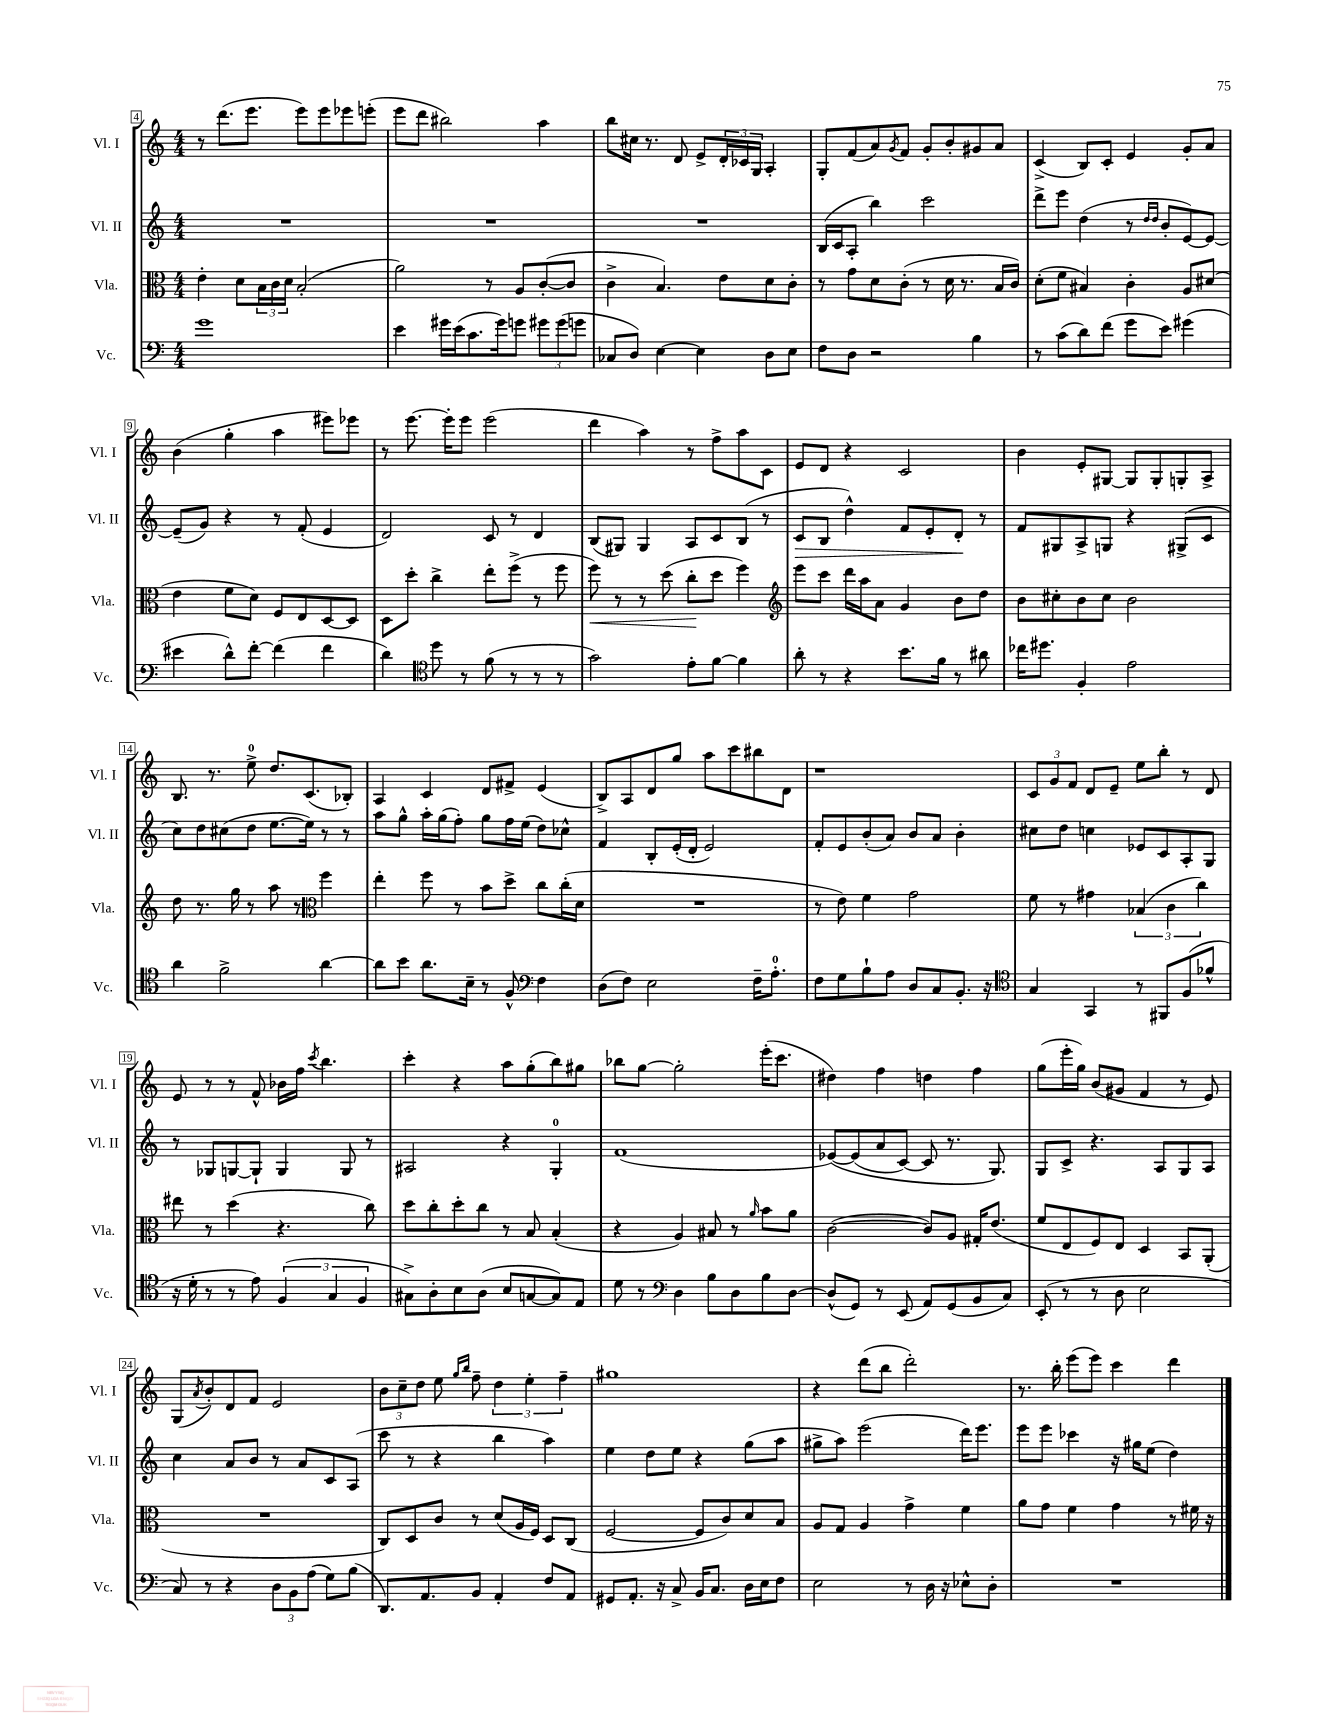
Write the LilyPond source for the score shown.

<<
\new StaffGroup <<
\new Staff = "s0" \with { instrumentName = "Vl. I" shortInstrumentName = "Vl. I" } {
    \clef treble \key c \major \numericTimeSignature \time 4/4
    r8 d'''8.( e'''8. e'''8) e'''8 ees'''8 e'''8-.( |
    e'''8 d'''8 bis''2) a''4 |
    b''8 cis''16 r8. d'8 e'8-> \tuplet 3/2 { d'16-. ces'16 g16 } a4-. |
    g8-. f'8( a'8) \acciaccatura { g'8 } f'8 g'8-. b'8-. gis'8 a'8 |
    c'4->( b8) c'8-. e'4 g'8-. a'8 |
    b'4( g''4-. a''4 eis'''8) ees'''8 |
    r8 e'''8.~ e'''16-. e'''8 e'''2( |
    d'''4 a''4) r8 f''8-> a''8 c'8 |
    e'8 d'8 r4 c'2 |
    b'4 e'8-. gis8~ gis8 gis8-. g8-. a8-> |
    b8. r8. e''8-0-> d''8. c'8.( bes8-.) |
    a4 c'4 d'8 fis'8-> e'4( |
    b8->) a8 d'8 g''8 a''8 c'''8 bis''8 d'8 |
    r1 |
    \tuplet 3/2 { c'8 g'8 f'8 } d'8 e'8-- e''8 b''8-. r8 d'8 |
    e'8 r8 r8 f'8-^ bes'16 f''16 \acciaccatura { c'''8 } b''4. |
    c'''4-. r4 a''8 g''8-.( b''8) gis''8 |
    bes''8 g''8~ g''2-. e'''16-.( c'''8. |
    dis''4) f''4 d''4 f''4 |
    g''8( e'''16-. g''16) b'8( gis'8 f'4 r8 e'8) |
    g8( \acciaccatura { a'8 } b'8-.) d'8 f'8 e'2 |
    \tuplet 3/2 { b'8 c''8-- d''8 } e''8 \grace { g''16 b''16 } f''8-- \tuplet 3/2 { d''4 e''4-. f''4-- } |
    gis''1 |
    r4 d'''8( b''8 d'''2-.) |
    r8. b''16-. e'''8( e'''8) c'''4 d'''4 \bar "|." |
}
\new Staff = "s1" \with { instrumentName = "Vl. II" shortInstrumentName = "Vl. II" } {
    \clef treble \key c \major \numericTimeSignature \time 4/4
    R1 |
    R1 |
    R1 |
    b16( c'16 a8-. b''4) c'''2 |
    d'''8-> e'''8 d''4( r8 \grace { d''16 d''16 } b'8-. e'8~) e'8~ |
    e'8--( g'8) r4 r8 f'8-.( e'4 |
    d'2) c'8 r8 d'4 |
    b8( gis8) gis4 a8 c'8 b8( r8 |
    c'8\> b8 d''4-^) f'8 e'8-. d'8-.\! r8 |
    f'8 gis8 a8-> g8 r4 gis8->( c'8 |
    c''8) d''8 cis''8( d''8 e''8.~ e''16) r8 r8 |
    a''8 g''8-^ a''16-. g''16( f''8-.) g''8 f''16 e''16( d''8) ces''8-^ |
    f'4 b8-. e'16-.( d'16-. e'2) |
    f'8-. e'8 b'8-.( a'8) b'8 a'8 b'4-. |
    cis''8 d''8 c''4 ees'8 c'8 a8-. g8 |
    r8 ges8 g8~ g8-! g4 g8 r8 |
    ais2 r4 g4-0-. |
    f'1( |
    ees'8~)\( ees'8( a'8 c'8~) c'8 r8. g8.\) |
    g8 c'8-> r4. a8 g8 a8 |
    c''4 a'8 b'8 r8 a'8 c'8 a8( |
    c'''8 r8 r4 b''4 a''4) |
    e''4 d''8 e''8 r4 g''8( a''8 |
    gis''8-> a''8) e'''2( d'''16) e'''8. |
    e'''8 e'''8 ces'''4 r16 gis''16 e''8( d''4) \bar "|." |
}
\new Staff = "s2" \with { instrumentName = "Vla." shortInstrumentName = "Vla." } {
    \clef alto \key c \major \numericTimeSignature \time 4/4
    e'4-. d'8 \tuplet 3/2 { b16 c'16 d'16 } b2-.( |
    a'2) r8 a8 c'8~-.( c'8 |
    c'4-> b4.) e'8 d'8 c'8-. |
    r8 g'8 d'8 c'8-.( r8 d'16 r8. b16 c'16) |
    d'8-.( f'8 bis4) c'4-. a8 dis'8( |
    e'4 f'8 d'8) f8 e8 d8~ d8 |
    d8 d''8-. c''4-> e''8-. f''8->( r8 f''8 |
    f''8\<) r8 r8 d''8( c''8-.\! d''8 f''4) |
    \clef treble e'''8 c'''8 d'''16 a''16 a'8 g'4 b'8 d''8 |
    b'8 cis''8-. b'8 cis''8 b'2 |
    d''8 r8. g''16 r8 a''8 r8 \clef alto f''4 |
    e''4-. f''8 r8 b'8 d''8-> c''8 c''16-.( d'16 |
    R1 |
    r8 e'8) f'4 g'2 |
    f'8 r8 gis'4 \tuplet 3/2 { bes4( c'4 c''4) } |
    eis''8 r8 d''4( r4. c''8) |
    d''8 c''8-. d''8-. c''8 r8 b8 b4-.( |
    r4 a4) bis8 r8 \grace { a'16 } b'8 a'8 |
    c'2~( c'8) a8 gis16-. e'8.( |
    f'8 e8 f8) e8 d4 b,8 a,8-.( |
    R1 |
    c8) d8 c'8 r8 d'8( a16 f16) d8 c8( |
    f2~ f8 c'8) d'8 b8 |
    a8 g8 a4 g'4-> f'4 |
    a'8 g'8 f'4 g'4 r8 fis'16 r16 \bar "|." |
}
\new Staff = "s3" \with { instrumentName = "Vc." shortInstrumentName = "Vc." } {
    \clef bass \key c \major \numericTimeSignature \time 4/4
    g'1 |
    e'4 gis'16 e'16( c'8. gis'16) g'8 \tuplet 3/2 { gis'8 gis'8( g'8 } |
    ces8 d8) e4~ e4 d8 e8 |
    f8 d8 r2 b4 |
    r8 c'8( d'8) f'8( g'8 e'8) gis'4( |
    eis'4 d'8-^) f'8~-. f'4( f'4 |
    d'4) \clef tenor d''8 r8 f'8( r8 r8 r8 |
    g'2) e'8-. f'8~ f'4 |
    a'8-. r8 r4 b'8. f'16 r8 ais'8 |
    ces''16 dis''8. f4-. e'2 |
    a'4 f'2-> a'4~ |
    a'8 b'8 a'8. b16-- r8 f8-^ \clef bass f4 |
    d8( f8) e2 f16-- a8.-0-. |
    f8 g8 b8-! a8 d8 c8 b,8.-. r16 |
    \clef tenor g4 g,4 r8 fis,8 f8( fes'8-^ |
    r16 d'16-. r8 r8 e'8) \tuplet 3/2 { f4( g4 f4 } |
    gis8->) a8-. b8 a8( b8 g8~ g8) e8 |
    d'8 r8 \clef bass d4 b8 d8 b8 d8~ |
    d8-^( g,8) r8 e,8( a,8) g,8( b,8 c8) |
    e,8-.( r8 r8 d8 e2 |
    c8) r8 r4 \tuplet 3/2 { d8 b,8 a8( } g8) b8( |
    d,8.) a,8. b,8 a,4-. f8 a,8 |
    gis,8 a,8.-. r16 c8-> b,16 c8. d16 e16 f8 |
    e2 r8 d16 r16 ees8-^ d8-. |
    R1 \bar "|." |
}
>>
>>
\layout { \context { \Score currentBarNumber = #4 \override BarNumber.stencil = #(make-stencil-boxer 0.1 0.3 ly:text-interface::print) } }
